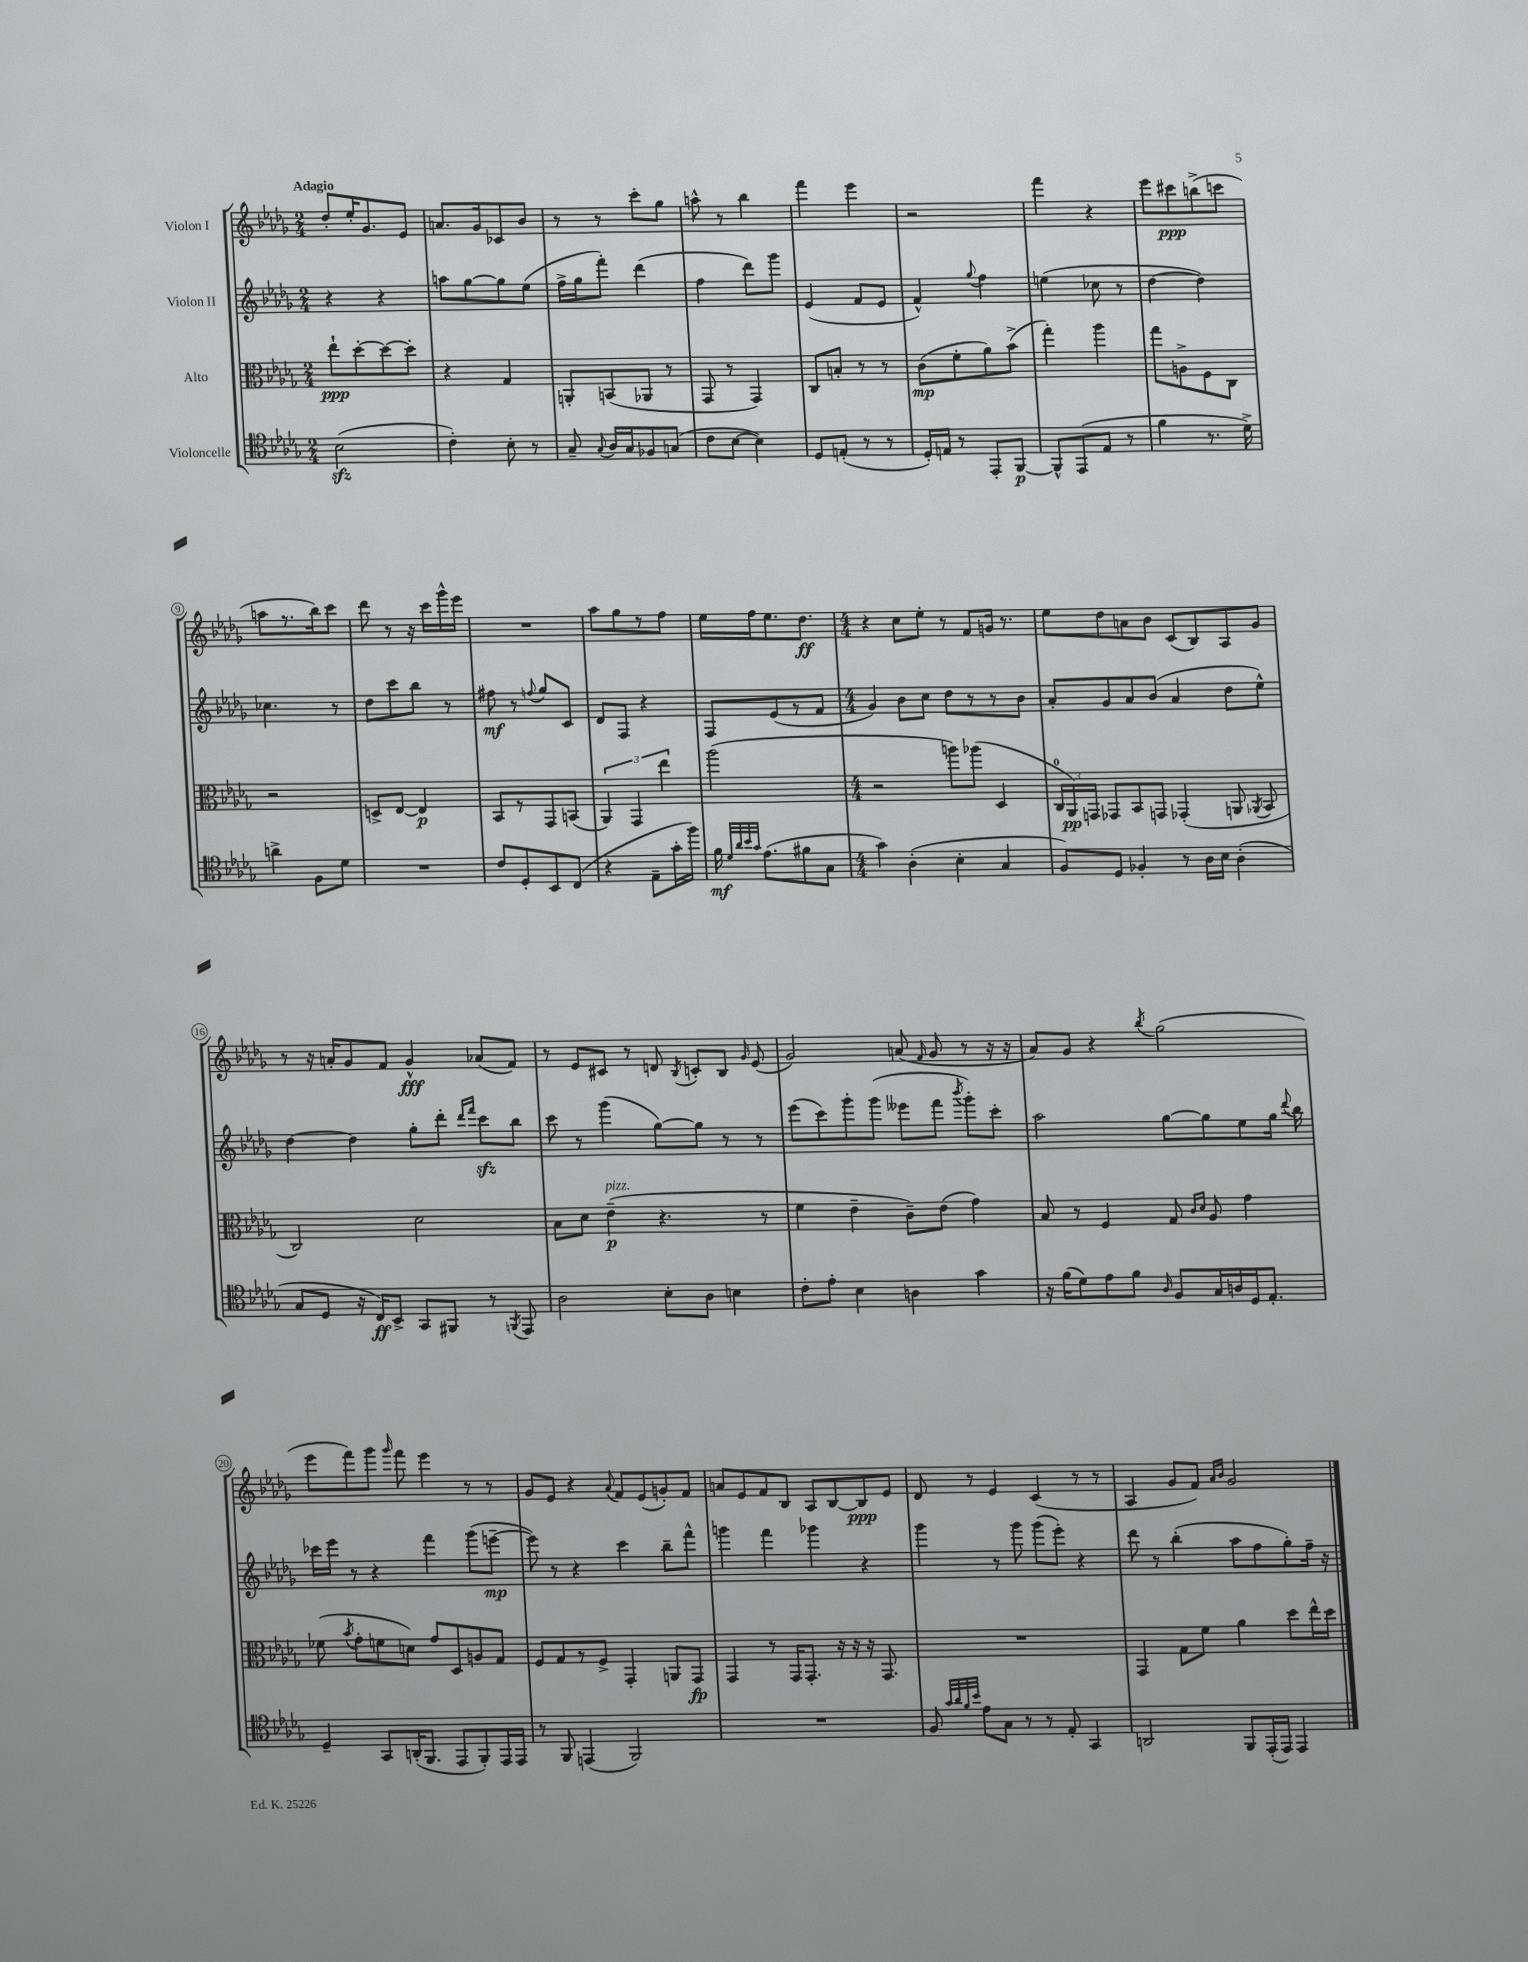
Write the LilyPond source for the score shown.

<<
\new StaffGroup <<
\new Staff = "s0" \with { instrumentName = "Violon I" } {
    \clef treble \key des \major \numericTimeSignature \time 2/4 \tempo "Adagio"
    \autoBeamOff des''8[-. ees''16-. ges'8. ees'8] |
    a'8.[ ges'16 ces'8 bes'8] |
    r8 r8 c'''8[-. ges''8] |
    a''8-^ r8 bes''4 |
    f'''4 ees'''4 |
    r2 |
    f'''4 r4 |
    ees'''8[ cis'''8\ppp b''8->( c'''8] |
    a''8[ r8. bes''16) c'''8] |
    des'''8 r8 r16 c'''16[ ges'''16-^ ees'''16] |
    R2 |
    aes''8[ ges''8 r8 f''8] |
    ees''16[ f''16 ees''8. des''8.]\ff |
    \numericTimeSignature \time 4/4 r4 c''8[ ees''8]-. r8 f'8[ g'16] r8. |
    ees''8[ des''8 a'8 bes'8] c'8[( bes8) aes8 ges'8] |
    r8 r16 a'16[-. ges'8 f'8] ges'4-^\fff aes'8[( f'8]) |
    r8 ees'8[ cis'8] r8 d'8 \acciaccatura { bes8 } c'8[-. bes8] \grace { ges'16 } ees'8( |
    ges'2) a'8( \grace { f'16 } ges'8 r8 r16 r16 |
    aes'8[) ges'8] r4 \acciaccatura { bes''8 } ges''2( |
    ees'''8[ f'''8) ges'''8] \grace { ges'''16 } f'''8 ees'''4 r8 r8 |
    ges'8[ ees'8] r4 \appoggiatura { aes'8 } f'8[ ees'8( g'8-.) f'8] |
    a'8[ ees'8 f'8 bes8] aes8[ bes8~ bes8\ppp ees'8] |
    des'8 r8 ees'4 c'4( r8 r8 |
    aes4 ges'8[ f'8]) \grace { aes'16[ bes'16] } ges'2 \bar "|." |
}
\new Staff = "s1" \with { instrumentName = "Violon II" } {
    \clef treble \key des \major \numericTimeSignature \time 2/4
    \autoBeamOff r4 r4 |
    a''8[ ges''8~ ges''8 ees''8]( |
    f''16[-> ges''16 f'''8]-.) des'''4( |
    f''4 des'''8[) ges'''8] |
    ees'4( f'8[ ees'8] |
    f'4-^) \appoggiatura { ges''8 } f''4 |
    e''4( ces''8 r8 |
    des''4~ des''4) |
    ces''4. r8 |
    des''8[ c'''8 bes''8] r8 |
    fis''8\mf r8 \appoggiatura { f''8 } ges''8[ c'8] |
    des'8[ f8] r4 |
    f8[ ees'8( r8 f'8] |
    \numericTimeSignature \time 4/4 ges'4) bes'8[ c''8] des''8[ r8 r8 bes'8] |
    aes'8[-. ges'8 aes'8 bes'8]( aes'4 des''8[ ees''8]-^) |
    des''4~ des''4 ges''8[-. des'''8]-. \grace { des'''16[ f'''16] } c'''8[\sfz bes''8] |
    c'''8 r8 ges'''4( ges''8[~) ges''8] r8 r8 |
    ees'''8[( c'''8) ges'''8-. ges'''8]( eeses'''8[ f'''8] \acciaccatura { bes'''8 } ges'''8[-.) c'''8]-. |
    aes''2 ges''8[~ ges''8 ees''8 ges''16] \appoggiatura { des'''8 } bes''16 |
    ces'''16[ ees'''16] r8 r4 f'''4 ges'''8[( e'''8]~--\mp |
    e'''8) r8 r4 c'''4 bes''8[-- f'''8]-^ |
    g'''4 f'''4 ges'''4 r4 |
    ges'''4 r8 ges'''8 ges'''8[( ees'''8]-.) r4 |
    des'''8 r8 bes''4-.( aes''8[ f''8 ges''8-.) f''16]-- r16 \bar "|." |
}
\new Staff = "s2" \with { instrumentName = "Alto" } {
    \clef alto \key des \major \numericTimeSignature \time 2/4
    \autoBeamOff ees''8[-!\ppp des''8~-. des''8~ des''8]-. |
    r4 ges4 |
    a,8[-. b,8( aes,8] r8 |
    ges,8 r8 ges,4) |
    c8[ b8]-. r8 r8 |
    c'8[\mp( f'8-. aes'8) bes'8]->( |
    ges''4-.) aes''4 |
    ges''8[ a8-> f8 c8] |
    r2 |
    d8[-> ees8]~ ees4\p |
    bes,8[ r8 ges,8 b,8]( |
    \tuplet 3/2 { aes,4) ges,4 ees''4 } |
    aes''2( |
    \numericTimeSignature \time 4/4 r2 a''8[) aes''8]( des4 |
    \tuplet 3/2 { c16[-0 aes,16\pp) g,16] } ges,8[ bes,8 g,8] ges,4-.( a,8 \acciaccatura { aes,8 } bes,8 |
    c2) des'2 |
    bes8[ des'8] ees'4--\p^\markup { \italic "pizz." }( r4. r8 |
    f'4 ees'4-- c'8[--) ees'8]( ges'4) |
    bes8 r8 f4 ges8 \grace { c'16[ des'16] } aes8 ges'4 |
    fes'8( \acciaccatura { bes'8 } ges'8[-. f'8 d'8]) ges'8[ des8 a8 ges8] |
    f8[ ges8 r8 f8]-> ges,4-. a,8[ ges,8]\fp |
    ges,4 r8 ges,16[ ges,8.]-. r16 r16 r16 ges,8. |
    R1 |
    ges,4 ges8[ f'8] aes'4 des''8[ ees''16-^ des''16] \bar "|." |
}
\new Staff = "s3" \with { instrumentName = "Violoncelle" } {
    \clef tenor \key des \major \numericTimeSignature \time 2/4
    \autoBeamOff bes2\sfz( |
    c'4-.) bes8-. r8 |
    ges8-- \appoggiatura { ges8 } aes16[ ges16 fes8 g8]( |
    c'8[ bes8]~ bes4) |
    des8[ e8]-.( r8 r8 |
    des16[-.) e16] r8 ees,8[-. f,8]~\p |
    f,8[-^ ees,8( ees8] r8 |
    f'4 r8. des'16->) |
    a'4-> f8[ des'8] |
    R2 |
    c'8[ des8-. bes,8 c8]( |
    r4 ees8[-- ges'16-. f''16]) |
    f'16\mf \grace { des'32[ aes'32 bes'32 ges'32] } ees'8.[( fis'8 ges8] |
    \numericTimeSignature \time 4/4 ges'4) aes4-.( bes4-. ges4 |
    f8[) des8] fes4-. r8 aes16[ bes16] aes4-.( |
    ges8[ des8] r16 c16[\ff) bes,8]-> ges,8[ fis,8] r8 \acciaccatura { f,8 } ees,8 |
    aes2 bes8[-. aes8] b4 |
    c'8[-. ees'8]-. bes4 a4 ges'4 |
    r16 f'16[( des'8) ees'8 f'8] \grace { aes16 } f8[ ges16 a16 des16 ees8.]-. |
    des4-- ges,8[ a,16-.( f,8.] ees,8[ f,8-.) ees,16 ees,16] |
    r8 f,8 e,4( f,2) |
    R1 |
    f8 \grace { ges'32[ aes'32 f'32 bes'32] } ees'8[ ges8] r8 r8 ees8-. ges,4 |
    a,2 f,8[ ees,16-.( ees,16]) ees,4 \bar "|." |
}
>>
>>
\layout { \context { \Score \override BarNumber.stencil = #(make-stencil-circler 0.1 0.3 ly:text-interface::print) } }
